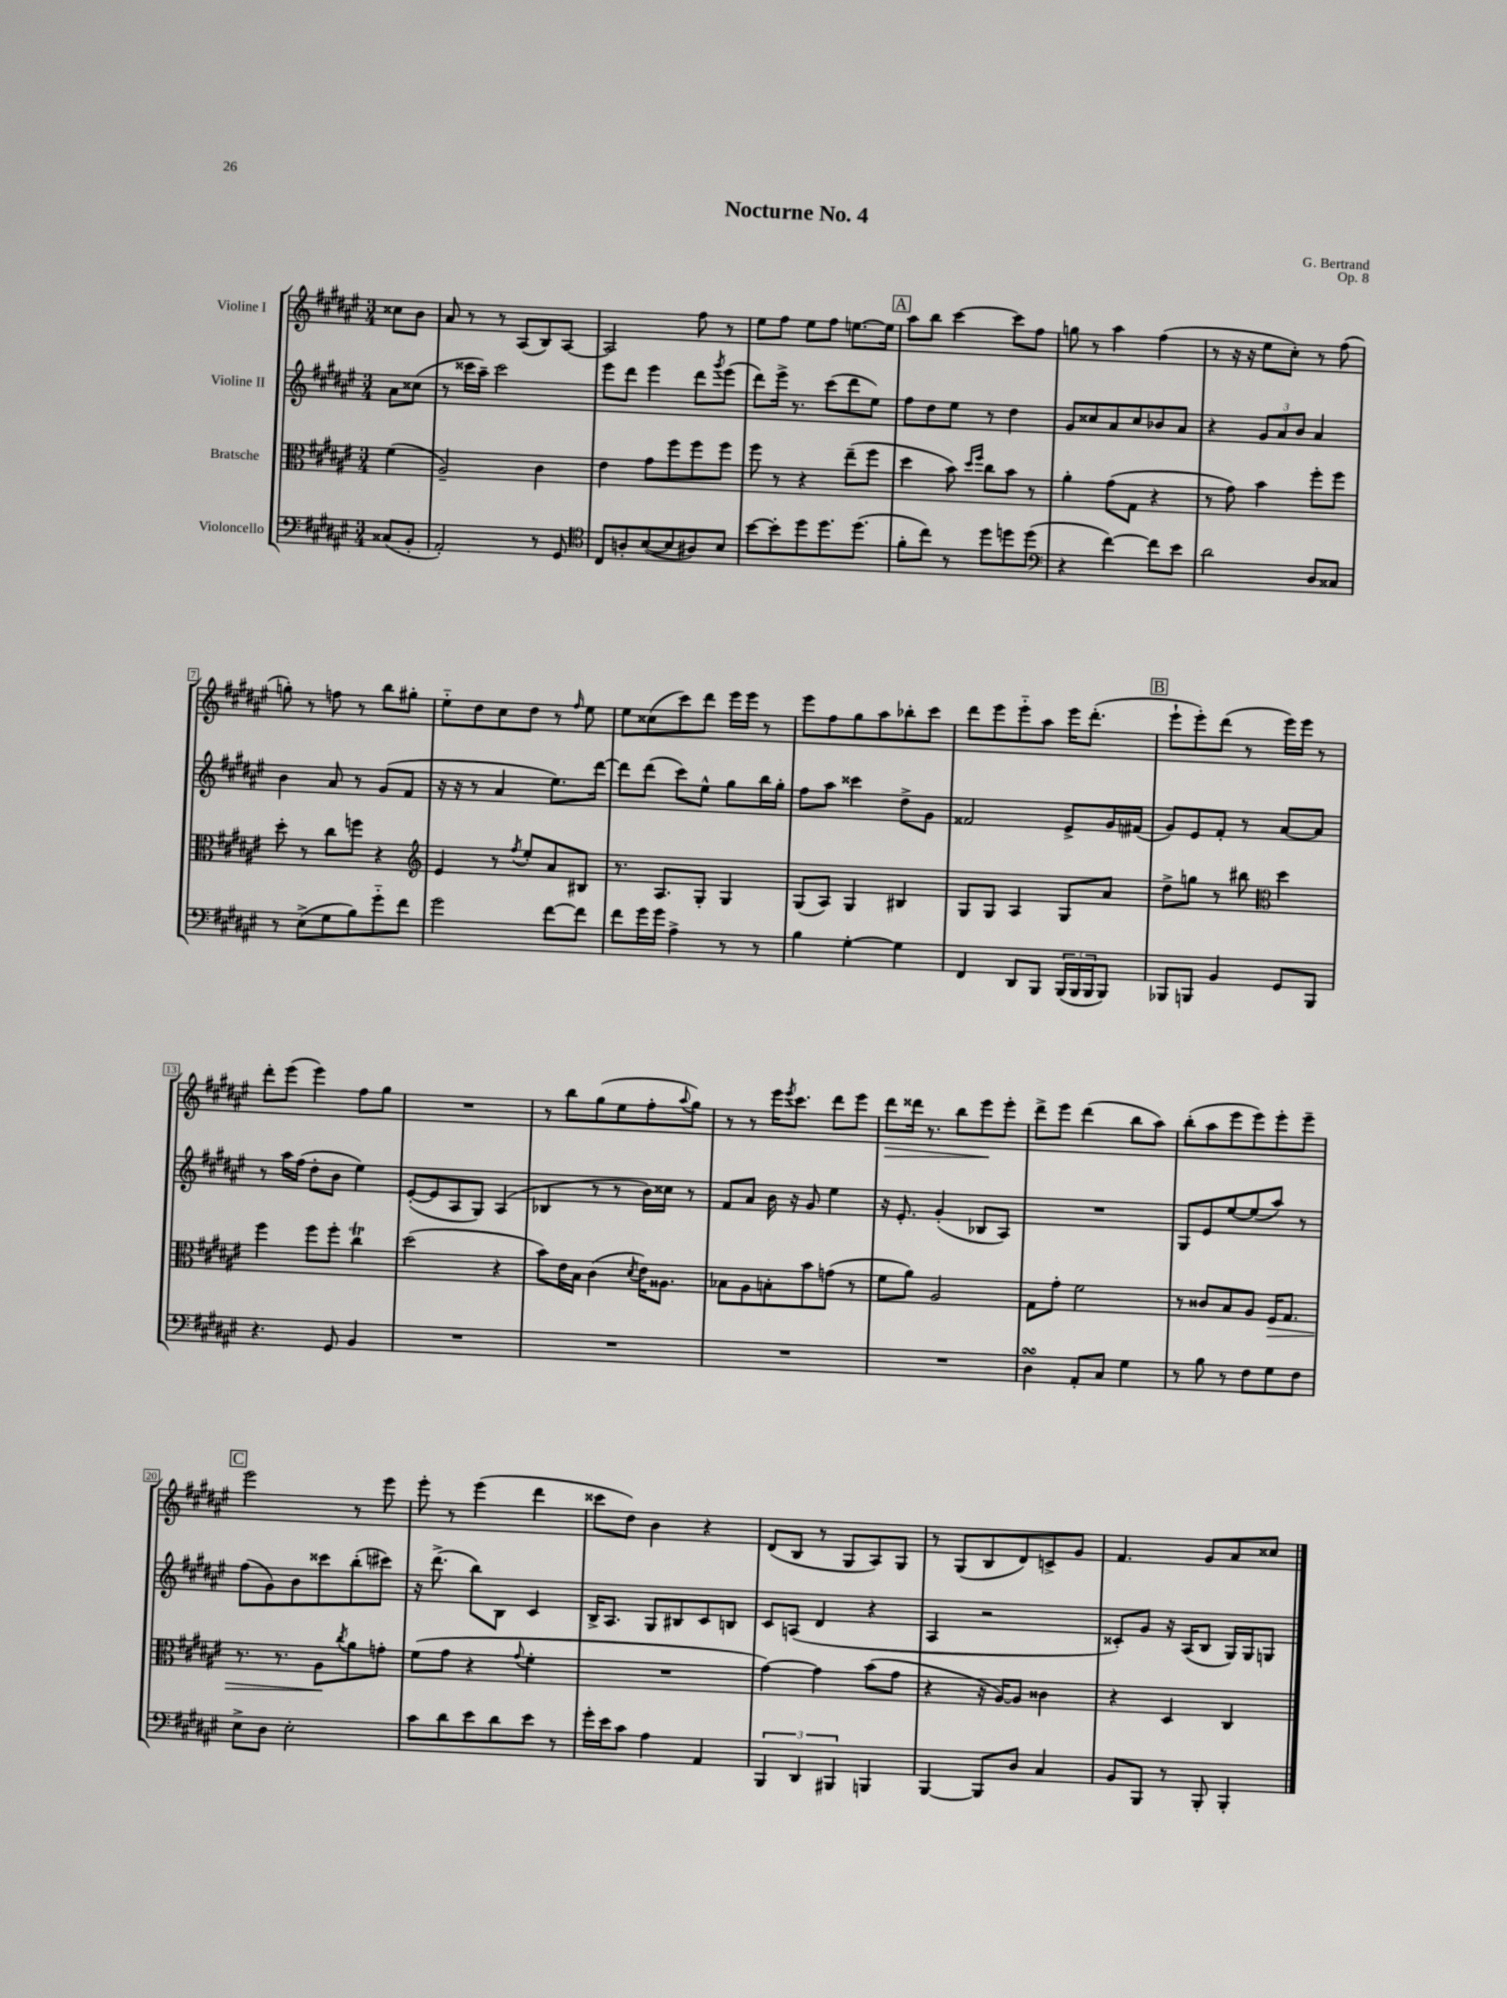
\header { title = "Nocturne No. 4" composer = "G. Bertrand" opus = "Op. 8" }
<<
\new StaffGroup <<
\new Staff = "s0" \with { instrumentName = "Violine I" } {
    \clef treble \key fis \major \numericTimeSignature \time 3/4 \partial 4
    cisis''8 b'8 |
    ais'8 r8 r8 ais8( b8) ais8~ |
    ais2 fis''8 r8 |
    eis''8 fis''8 eis''8 fis''8 e''8.~ e''16 |
    \mark \markup { \box "A" } ais''8 b''8 cis'''4~ cis'''8 fis''8 |
    g''8 r8 ais''4 fis''4( |
    r8 r16 r16 eis''8 cis''8-.) r8 fis''8( |
    g''8-.) r8 f''8 r8 b''8 gis''8-. |
    eis''8-_ dis''8 cis''8 dis''8 r8 \grace { fis''16 } eis''8 |
    eis''8 cisis''8( cis'''8) dis'''8 eis'''16 eis'''16 r8 |
    eis'''8 fis''8 gis''8 ais''8 bes''8-. cis'''8 |
    dis'''8 eis'''8 eis'''8-_ ais''8 eis'''16 dis'''8.-.( |
    \mark \markup { \box "B" } eis'''8-! eis'''8-.) dis'''8( r8 eis'''16) eis'''16 r8 |
    dis'''8-. eis'''8( eis'''4) fis''8 gis''8 |
    R2. |
    r8 b''8 gis''8( eis''8 fis''8-. \appoggiatura { ais''8 } gis''8) |
    r8 r8 eis'''16 \acciaccatura { eis'''8 } cis'''8. dis'''8 eis'''8 |
    dis'''8\> disis'''16 r8. b''8 eis'''8\! eis'''8-. |
    dis'''8-> eis'''8 dis'''4( b''8 ais''8) |
    b''8-.( ais''8 eis'''8 eis'''8) eis'''8-. eis'''8-- |
    \mark \markup { \box "C" } eis'''2 r8 eis'''8 |
    eis'''8-. r8 eis'''4( dis'''4 |
    cisis'''8 dis''8) b'4 r4 |
    dis'8( b8 r8 gis8 ais8) gis8 |
    r8 gis8( b8 dis'8) c'8-> gis'8 |
    fis'4. gis'8 ais'8 cisis''8 \bar "|." |
}
\new Staff = "s1" \with { instrumentName = "Violine II" } {
    \clef treble \key fis \major \numericTimeSignature \time 3/4 \partial 4
    ais'8 cisis''8( |
    r8 cisis'''16 ais''16--) cisis'''2 |
    eis'''8 dis'''8 eis'''4 dis'''8 \acciaccatura { gis'''8 } eis'''8( |
    dis'''8) eis'''16-> r8. cis'''8( dis'''8 eis''8) |
    \mark \markup { \box "A" } fis''8 dis''8 eis''8 r8 dis''4 |
    gis'8 cisis''8 ais'8 cisis''8 bes'8 ais'8 |
    r4 \tuplet 3/2 { gis'8 ais'8 b'8 } ais'4 |
    b'4 ais'8 r8 gis'8( fis'8 |
    r16 r16 r8 ais'4 eis''8.) dis'''16~ |
    dis'''8 dis'''8( cis'''8) eis''8-^ gis''8 b''16 gis''16-. |
    fis''8 ais''8 cisis'''4 dis''8-> gis'8 |
    fisis'2 eis'8-> gis'16 fis'16( |
    \mark \markup { \box "B" } gis'8) eis'8 fis'8-. r8 ais'8~ ais'8 |
    r8 ais''16 fis''16( dis''8-. b'8 eis''4) |
    eis'8~-.( eis'8 ais8 gis8) ais4( |
    bes4 r8 r8 b'16) cisis''16 r8 |
    fis'8 ais'8 b'16 r16 gis'8 eis''4 |
    r16 eis'8.-. gis'4-.( bes8 ais8) |
    R2. |
    gis8 eis'8 eis''8~ eis''8( ais''8) r8 |
    \mark \markup { \box "C" } fis''8( gis'8) b'8 cisis'''8 b''8-.( cis'''8) |
    r16 dis'''8.->( b''8) b8 cis'4 |
    b16-> ais8. gis8 bis8 cis'8 b8 |
    cis'8 a8( dis'4 r4 |
    ais4 r2 |
    cisis'8-.) gis'8 r16 ais16( b8 gis16) gis16 g8 \bar "|." |
}
\new Staff = "s2" \with { instrumentName = "Bratsche" } {
    \clef alto \key fis \major \numericTimeSignature \time 3/4 \partial 4
    fis'4( |
    ais2--) cis'4 |
    eis'4 gis'8 fis''8 fis''8 fis''8 |
    fis''8 r8 r4 eis''8--( fis''8 |
    \mark \markup { \box "A" } dis''4 b'8) \grace { dis''16 fis''16 } cis''8 b'8 r8 |
    ais'4-. gis'8( gis8 r4 |
    r8 gis'8) b'4 fis''8-. fis''8 |
    dis''8-. r8 cis''8 f''8 r4 |
    \clef treble eis'4 r8 \acciaccatura { fis''8 } eis''8-. ais'8 bis8 |
    r8. ais8. gis8-. gis4 |
    gis8( ais8) gis4 bis4 |
    gis8 gis8 ais4 gis8 ais'8 |
    \mark \markup { \box "B" } dis''8-> g''8 r8 bis''8 \clef alto dis''4 |
    fis''4 fis''8 fis''8-. cis''4\trill |
    dis''2( r4 |
    b'8) eis'16 b16 cis'4( \acciaccatura { dis'8 } eis'16) aisis8. |
    bes8 ais8 b8-. b'8 g'8( r8 |
    fis'8 ais'8) ais2 |
    gis8 gis'8-. fis'2 |
    r8 cisis'8 b8 ais8 fis16\> gis8. |
    \mark \markup { \box "C" } r8. r8. ais8\! \acciaccatura { cis''8 } ais'8 g'8-. |
    fis'8( gis'8 r4 \appoggiatura { gis'8 } fis'4-. |
    R2. |
    gis'4~) gis'4 b'8( gis'8 |
    r4 r16 ais16~) ais8 cisis'4 |
    r4 dis4 cis4 \bar "|." |
}
\new Staff = "s3" \with { instrumentName = "Violoncello" } {
    \clef bass \key fis \major \numericTimeSignature \time 3/4 \partial 4
    cisis8( b,8-. |
    ais,2-.) r8 gis,8 |
    \clef tenor cis8 a8-. b8~( b8 ais8) b8 |
    b'8~ b'8-. dis''8 dis''8. dis''8.( |
    \mark \markup { \box "A" } fis'8-. cis''8) r8 dis''8 d''8 d''8( |
    \clef bass r4 fis'4~) fis'8 eis'8 |
    dis'2 dis8 cisis8 |
    r8 eis8->( gis8 b8) gis'8-_ fis'8 |
    gis'2 fis'8~ fis'8 |
    fis'8 gis'16 gis'16 ais4-> r8 r8 |
    b4 gis4~-. gis4 |
    fis,4 dis,8 b,,8 \tuplet 3/2 { b,,16( b,,16 b,,16 } b,,8) |
    \mark \markup { \box "B" } bes,,8 b,,8 b,4 gis,8 b,,8 |
    r4. gis,8 b,4 |
    R2. |
    R2. |
    R2. |
    R2. |
    dis4\turn ais,8-. cis8 gis4 |
    r8 b8 r8 fis8 gis8 fis8 |
    \mark \markup { \box "C" } eis8-> dis8 eis2-. |
    cis'8 dis'8 eis'8 dis'8 eis'8 r8 |
    gis'16-. eis'16 cis'8 ais4 ais,4 |
    \tuplet 3/2 { b,,4 dis,4 bis,,4 } b,,4 |
    b,,4~ b,,8 dis8 cis4 |
    b,8 b,,8 r8 b,,8-. b,,4-. \bar "|." |
}
>>
>>
\layout { \context { \Score \override BarNumber.stencil = #(make-stencil-boxer 0.1 0.3 ly:text-interface::print) } }
